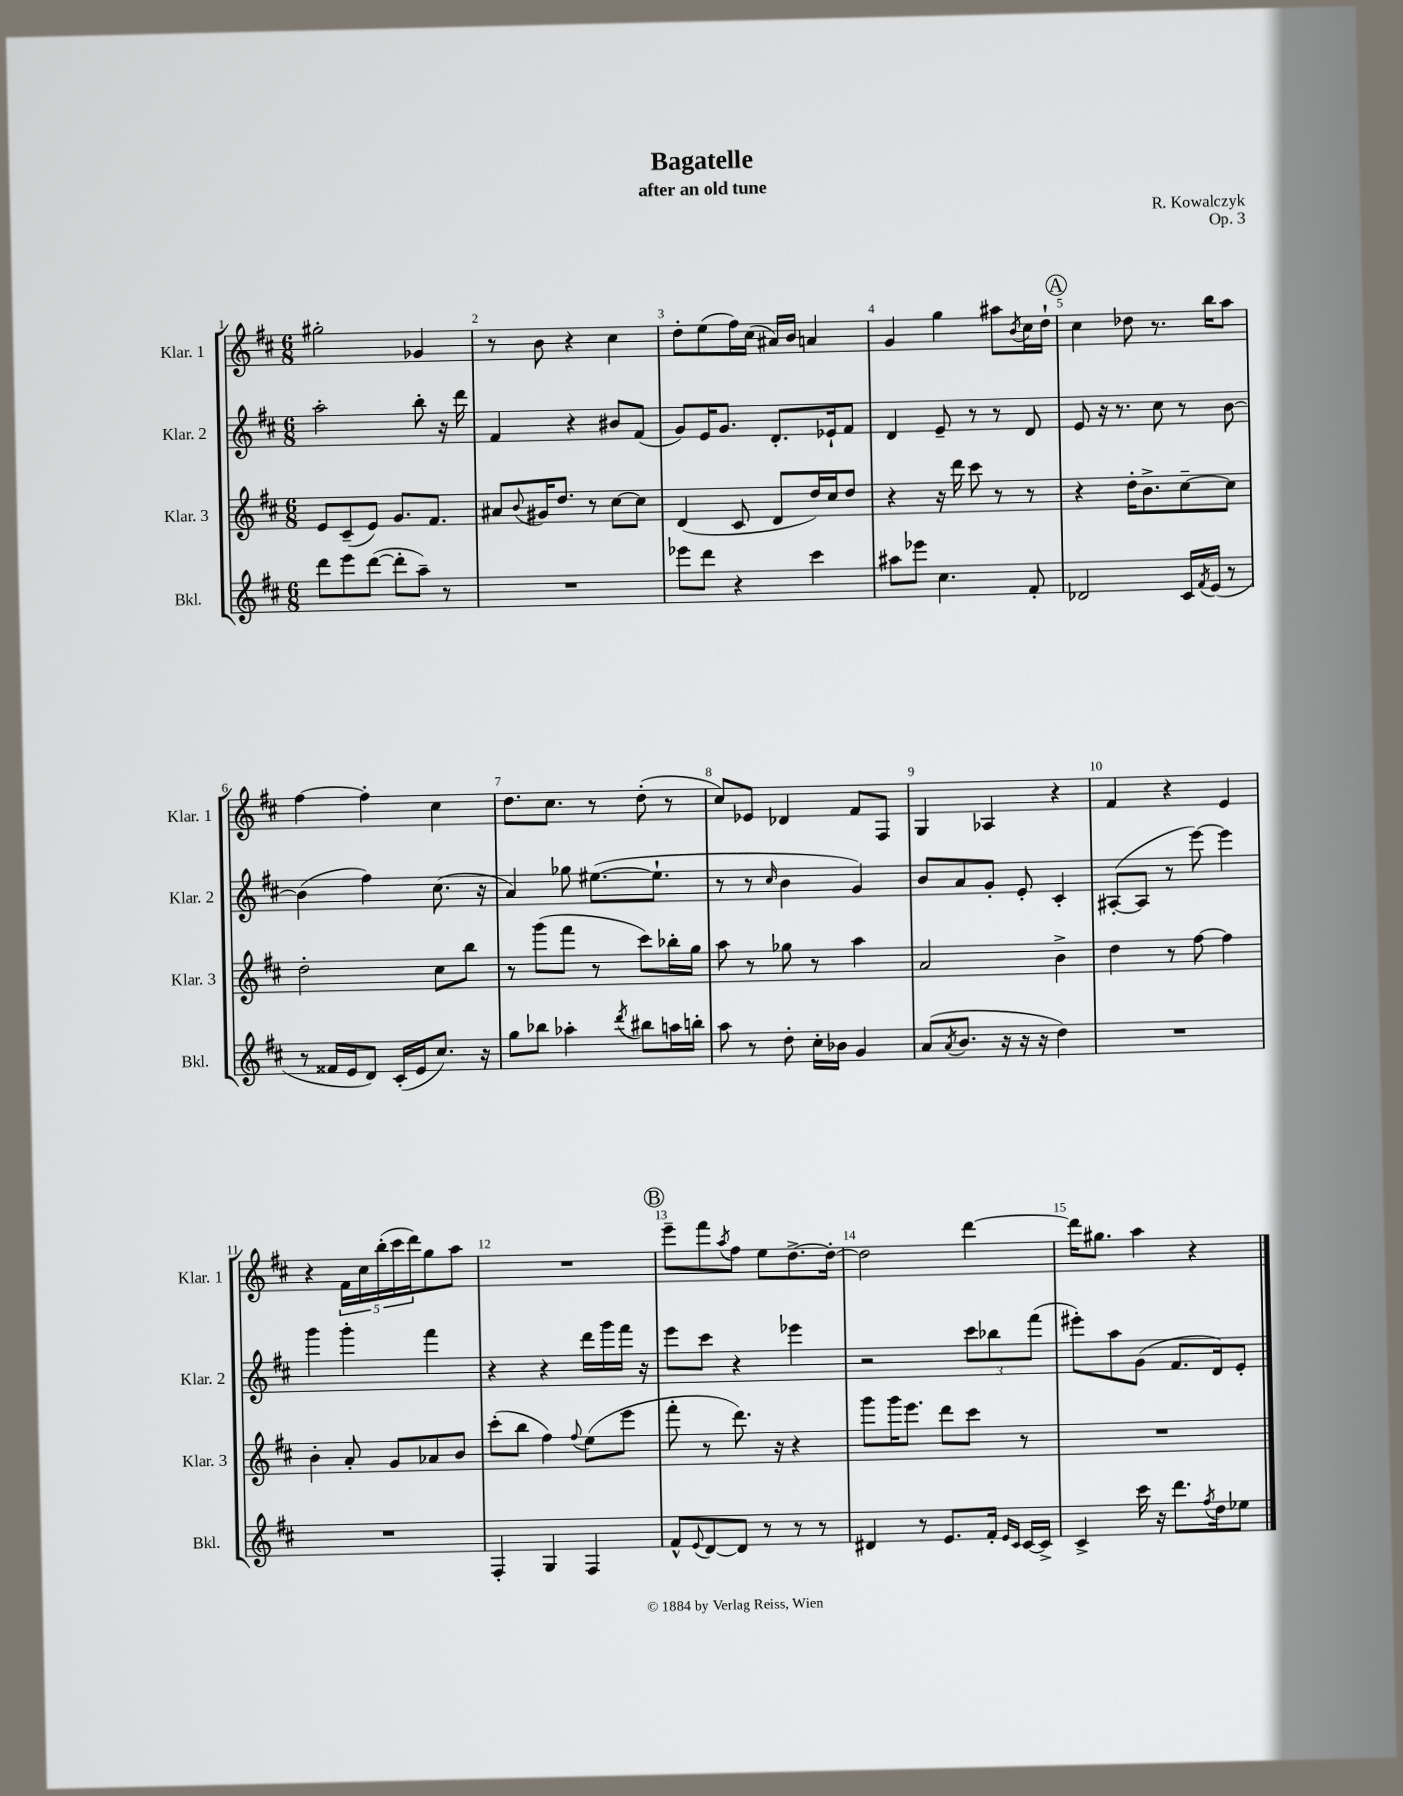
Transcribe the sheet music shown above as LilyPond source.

\header { title = "Bagatelle" composer = "R. Kowalczyk" subtitle = "after an old tune" opus = "Op. 3" }
<<
\new StaffGroup <<
\new Staff = "s0" \with { instrumentName = "Klar. 1" shortInstrumentName = "Klar. 1" } {
    \clef treble \key d \major \numericTimeSignature \time 6/8
    gis''2-. ges'4 |
    r8 b'8 r4 cis''4 |
    d''8-. e''8( fis''16) cis''16( ais'16) b'16 a'4 |
    g'4 g''4 ais''8 \acciaccatura { b'8 } cis''16 d''16-! |
    \mark \markup { \circle "A" } cis''4 des''8 r8. b''16 a''8 |
    fis''4~ fis''4-. cis''4 |
    d''8. cis''8. r8 d''8-.( r8 |
    cis''8) ees'8 des'4 fis'8 fis8 |
    g4 aes4 r4 |
    fis'4 r4 e'4 |
    r4 \tuplet 5/4 { fis'16 cis''16 b''16-.( cis'''16 d'''16) } g''8 a''8 |
    R2. |
    \mark \markup { \circle "B" } e'''8-- fis'''8 \acciaccatura { a''8 } fis''8 e''8 d''8.~-> d''16~-. |
    d''2 d'''4~ |
    d'''16 gis''8. a''4 r4 \bar "|." |
}
\new Staff = "s1" \with { instrumentName = "Klar. 2" shortInstrumentName = "Klar. 2" } {
    \clef treble \key d \major \numericTimeSignature \time 6/8
    a''2-. b''8-. r16 d'''16 |
    fis'4 r4 bis'8 fis'8( |
    g'8) e'16 g'8. d'8.-. ees'16-! fis'8 |
    d'4 e'8-- r8 r8 d'8 |
    \mark \markup { \circle "A" } e'8 r16 r8. cis''8 r8 b'8~ |
    b'4( fis''4) cis''8.( r16 |
    a'4) ges''8 eis''8.~( eis''8.-! |
    r8 r8 \grace { cis''16 } b'4 g'4) |
    b'8 a'8 g'8-. e'8-. cis'4-. |
    ais8~-.( ais8 r8 e'''8~) e'''4 |
    g'''4 g'''4-. fis'''4 |
    r4 r4 d'''16 g'''16 fis'''16 r16 |
    \mark \markup { \circle "B" } e'''8 cis'''8 r4 ees'''4 |
    r2 \tuplet 3/2 { cis'''8 bes''8 fis'''8( } |
    eis'''8-.) a''8 g'8( fis'8. d'16) e'8-. \bar "|." |
}
\new Staff = "s2" \with { instrumentName = "Klar. 3" shortInstrumentName = "Klar. 3" } {
    \clef treble \key d \major \numericTimeSignature \time 6/8
    e'8 cis'8--( e'8) g'8. fis'8. |
    ais'8 \appoggiatura { b'8 } gis'16 d''8. r8 cis''8~ cis''8 |
    d'4( cis'8 d'8 d''16) cis''16 d''8 |
    r4 r16 d'''16 cis'''8 r8 r8 |
    \mark \markup { \circle "A" } r4 d''16-. b'8.-> cis''8~-- cis''8 |
    d''2-. cis''8 b''8 |
    r8 g'''8( fis'''8 r8 cis'''8) bes''16-. g''16 |
    a''8 r8 ges''8 r8 a''4 |
    a'2 b'4-> |
    d''4 r8 fis''8~ fis''4 |
    b'4-. a'8-. g'8 aes'8 b'8 |
    cis'''8-.( b''8 fis''4) \appoggiatura { fis''8 } e''8( e'''8 |
    \mark \markup { \circle "B" } fis'''8-. r8 d'''8.) r16 r4 |
    g'''8 g'''16 e'''8. d'''8 cis'''8 r8 |
    R2. \bar "|." |
}
\new Staff = "s3" \with { instrumentName = "Bkl." shortInstrumentName = "Bkl." } {
    \clef treble \key d \major \numericTimeSignature \time 6/8
    d'''8 e'''8 d'''8~( d'''8-. a''8--) r8 |
    R2. |
    ees'''8 d'''8 r4 cis'''4 |
    ais''8 ees'''8 cis''4. fis'8-. |
    \mark \markup { \circle "A" } des'2 cis'16 \acciaccatura { fis'8 } e'16( r8 |
    r8 fisis'16 e'16 d'8) cis'16-.( e'16 cis''8.) r16 |
    g''8 bes''8 aes''4-. \acciaccatura { d'''8 } bis''8 a''16 b''16-. |
    a''8 r8 d''8-. cis''16-. bes'16 g'4 |
    a'8( \acciaccatura { a'8 } b'8. r16 r16 r16 d''4) |
    R2. |
    R2. |
    fis4-. g4 fis4 |
    \mark \markup { \circle "B" } fis'8-^ \appoggiatura { e'8 } d'8~ d'8 r8 r8 r8 |
    dis'4 r8 e'8. fis'16-. \grace { e'16 cis'16 } cis'16~ cis'16-> |
    cis'4-> cis'''16 r16 d'''8. \acciaccatura { fis''8 } d''16 ees''8 \bar "|." |
}
>>
>>
\layout { \context { \Score \override BarNumber.break-visibility = ##(#f #t #t) barNumberVisibility = #all-bar-numbers-visible } }
